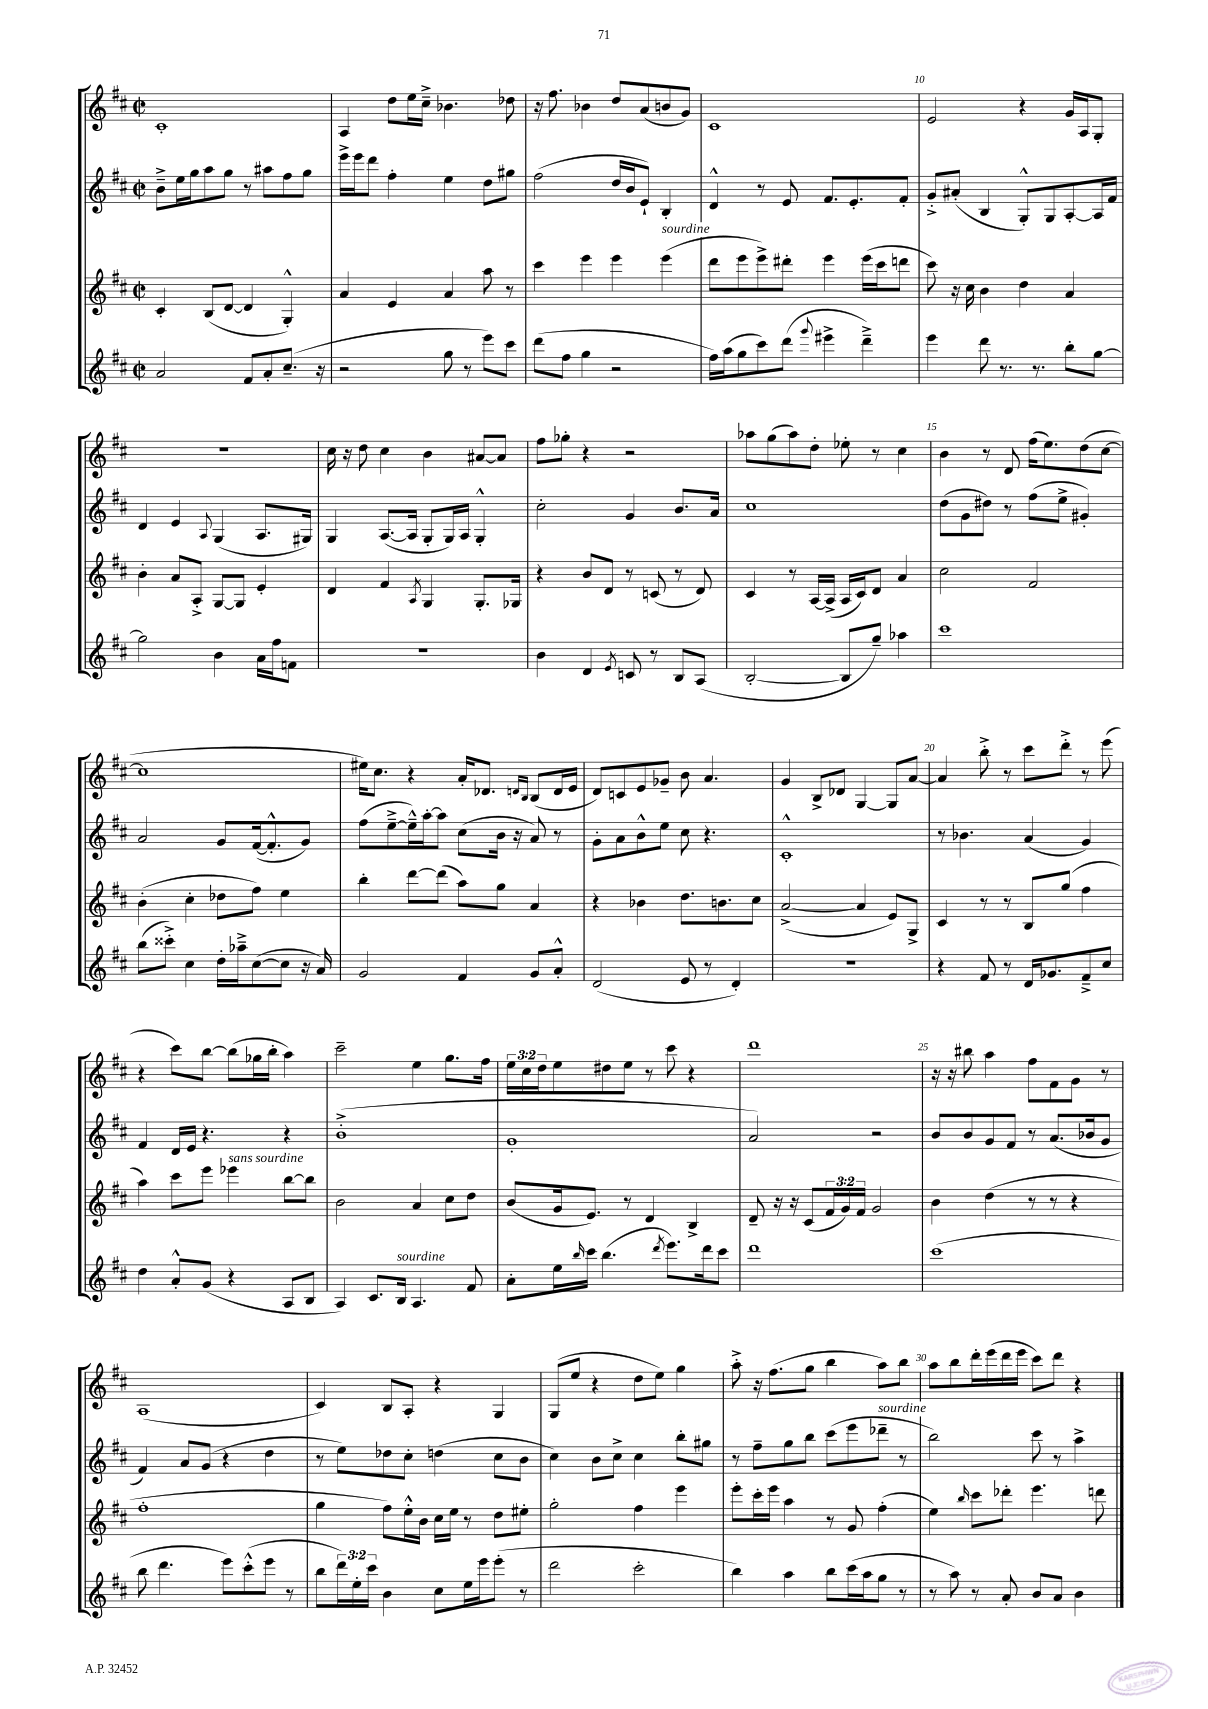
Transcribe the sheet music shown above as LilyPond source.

<<
\new StaffGroup <<
\new Staff = "s0" {
    \clef treble \key d \major \defaultTimeSignature \time 2/2 \override Staff.TupletNumber.text = #tuplet-number::calc-fraction-text
    cis'1-. |
    a4 d''8 e''16 cis''16---> bes'4. des''8 |
    r16 fis''8. bes'4 d''8 a'8( b'8 g'8) |
    cis'1 |
    e'2 r4 g'16 a16 g8-. |
    r1 |
    cis''16 r16 d''8 cis''4 b'4 ais'8~ ais'8 |
    fis''8 ges''8-. r4 r2 |
    aes''8 g''8( aes''8) d''8-. ees''8-. r8 cis''4 |
    b'4 r8 d'8 fis''16( e''8.) d''8( cis''8~ |
    cis''1 |
    eis''16) cis''8. r4 a'16-. des'8. \grace { d'16 b16 } b8( d'16 e'16 |
    d'8) c'8 e'8 ges'8-- b'8 a'4. |
    g'4 b8-> des'8 g4~ g8 a'8~ |
    a'4 b''8-.-> r8 cis'''8 d'''8-.-> r8 e'''8( |
    r4 cis'''8) b''8~ b''8( ges''16 b''16-. a''4) |
    cis'''2-- e''4 g''8. fis''16 |
    \tuplet 3/2 { e''16 cis''16 d''16 } e''8 dis''8 e''8 r8 cis'''8 r4 |
    d'''1 |
    r16 r16 bis''8 a''4 fis''8 fis'8 g'8 r8 |
    a1( |
    cis'4) b8 a8-. r4 g4 |
    g8( e''8 r4 d''8 e''8) g''4 |
    a''8-.-> r16 fis''8.( g''8 b''4 a''8) b''8 |
    a''8 b''8 d'''16-. e'''16( d'''16 e'''16 cis'''8) d'''8 r4 \bar "|." |
}
\new Staff = "s1" {
    \clef treble \key d \major \defaultTimeSignature \time 2/2
    b'8---> e''16 g''16 a''8 g''8 r8 ais''8 fis''8 g''8 |
    e'''16-> e'''16 d'''8 fis''4-. e''4 d''8 gis''8 |
    fis''2( d''16 b'16 e'8-!) b4-. |
    d'4-^ r8 e'8 fis'8. e'8.-. fis'8-. |
    g'8-.-> ais'8-.( b4 g8-.-^) g8 a8~-. a16 fis'16 |
    d'4 e'4 \appoggiatura { a8 } g4( a8. gis16) |
    g4 a8.~( a16 g8-. g16) a16 g4-.-^ |
    cis''2-. g'4 b'8. a'16 |
    cis''1 |
    d''8( g'8 dis''8) r8 fis''8( e''8-> gis'4-.) |
    a'2 g'8 fis'16~( fis'8.-.-^ g'8) |
    fis''8( e''8~---> e''16---^) a''16~-. a''8 cis''8( b'16 r16 a'8) r8 |
    g'8-. a'8 b'8-^ e''8 cis''8 r4. |
    cis'1-.-^ |
    r8 bes'4. a'4( g'4) |
    fis'4 d'16 e'16 r4. r4 |
    b'1-.->( |
    g'1-. |
    a'2) r2 |
    b'8 b'8 g'8 fis'8 r8 a'8.( bes'16 g'8 |
    fis'4) a'8 g'8( r4 d''4 |
    r8 e''8) des''8 cis''8-. d''4( cis''8 b'8 |
    cis''4) b'8 cis''8-> cis''4 b''8-. gis''8 |
    r8 fis''8-- g''8 b''8 cis'''8( e'''8 des'''8--^\markup { \italic "sourdine" } r8 |
    b''2) cis'''8 r8 a''4-> \bar "|." |
}
\new Staff = "s2" {
    \clef treble \key d \major \defaultTimeSignature \time 2/2 \override Staff.TupletNumber.text = #tuplet-number::calc-fraction-text
    cis'4-. b8( d'8~ d'4 g4-.-^) |
    a'4 e'4 a'4 a''8 r8 |
    cis'''4 e'''4 e'''4 e'''4^\markup { \italic "sourdine" }( |
    d'''8 e'''8 e'''8->) dis'''8-. e'''4 e'''16( cis'''16 d'''8 |
    cis'''8) r16 cis''16 b'4 d''4 a'4 |
    b'4-. a'8 a8-.-> g8~ g8 e'4-. |
    d'4 fis'4 \acciaccatura { a8 } g4 g8.-. ges16 |
    r4 b'8 d'8 r8 c'8( r8 d'8) |
    cis'4 r8 a16~ a16->( a16 cis'16) d'8 a'4 |
    cis''2 fis'2 |
    b'4-.( cis''4-. des''8 fis''8) e''4 |
    b''4-. d'''8~ d'''8( a''8) g''8 a'4 |
    r4 bes'4 d''8. b'8. cis''8 |
    a'2~->( a'4 e'8) g8-> |
    cis'4 r8 r8 b8 g''8( fis''4 |
    a''4) cis'''8 e'''8 ees'''4^\markup { \italic "sans sourdine" } b''8~ b''8 |
    b'2 a'4 cis''8 d''8 |
    b'8( g'16 e'8.) r8 d'4 b4-> |
    d'8-- r16 r16 cis'8( \tuplet 3/2 { fis'16 g'16) fis'16 } g'2 |
    b'4 d''4( r8 r8 r4 |
    fis''1-. |
    g''4 fis''8) e''16-.-^ b'16 cis''16 e''16 r8 d''8 eis''8-. |
    g''2-. fis''4 e'''4 |
    e'''8-. cis'''16-. e'''16 a''4 r8 g'8 fis''4-.( |
    e''4) \grace { b''16 } cis'''8 des'''8-. e'''4. d'''8 \bar "|." |
}
\new Staff = "s3" {
    \clef treble \key d \major \defaultTimeSignature \time 2/2 \override Staff.TupletNumber.text = #tuplet-number::calc-fraction-text
    a'2 fis'8 a'8-. cis''8.--( r16 |
    r2 g''8 r8 e'''8) cis'''8 |
    d'''8( fis''8 g''4 r2 |
    fis''16) a''16( g''8 cis'''8) d'''8( \appoggiatura { g'''8 } eis'''4-> d'''4--->) |
    e'''4 d'''8 r8. r8. b''8-. g''8~ |
    g''2 b'4 a'16 fis''16 f'8 |
    R1 |
    b'4 d'4 \acciaccatura { e'8 } c'8 r8 b8 a8( |
    b2~-. b8 g''8--) aes''4 |
    cis'''1 |
    b''8( cisis'''8-.->) cis''4 d''16-. aes''16---> cis''8~( cis''8 r16 a'16) |
    g'2 fis'4 g'8 a'8-.-^ |
    d'2( e'8 r8 d'4-.) |
    R1 |
    r4 fis'8 r8 d'16 ges'8. fis'8---> cis''8 |
    d''4 a'8-.-^ g'8( r4 a8 b8 |
    a4) cis'8. b16^\markup { \italic "sourdine" } a4. fis'8 |
    a'8-. e''16 \grace { b''16 } cis'''16 b''4.( \acciaccatura { d'''8 } e'''8.) d'''16 cis'''8 |
    d'''1 |
    cis'''1( |
    b''8 d'''4. e'''8) cis'''8-.-^( e'''8 r8 |
    b''8 \tuplet 3/2 { d'''16) e''16-. cis'''16 } b'4 cis''8 e''16 e'''16 e'''8-.( r8 |
    d'''2 cis'''2-. |
    b''4) a''4 b''8 cis'''16( a''16 g''8 r8 |
    r8 a''8) r8 a'8-. b'8 a'8 b'4 \bar "|." |
}
>>
>>
\layout { \context { \Score currentBarNumber = #6 \override BarNumber.break-visibility = ##(#f #t #t) barNumberVisibility = #(every-nth-bar-number-visible 5) } }
